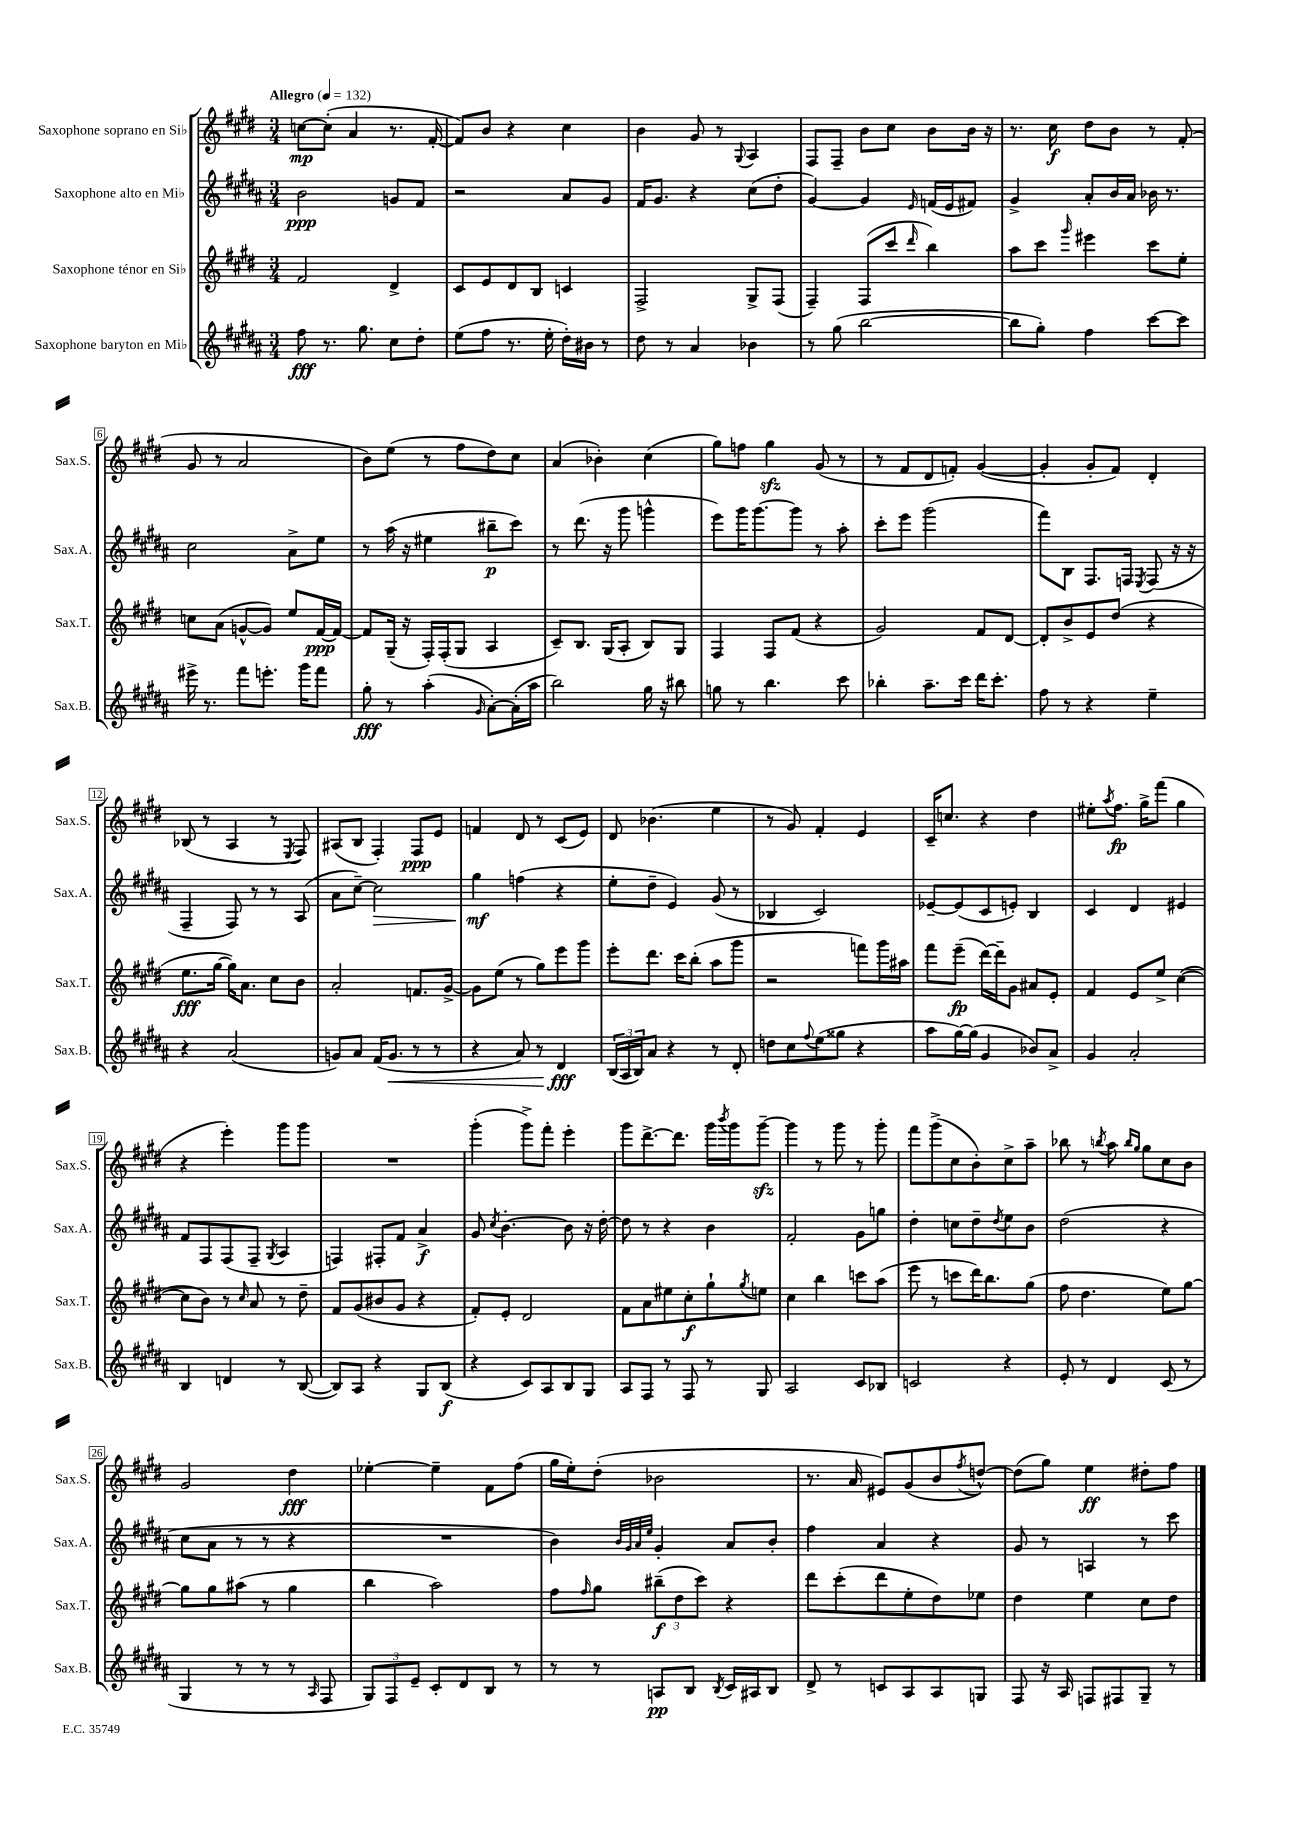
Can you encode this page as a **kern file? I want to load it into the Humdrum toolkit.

**kern	**kern	**kern	**kern
*staff4	*staff3	*staff2	*staff1
*clefG2	*clefG2	*clefG2	*clefG2
*k[f#c#g#d#a#]	*k[f#c#g#d#]	*k[f#c#g#d#a#]	*k[f#c#g#d#]
*M3/4	*M3/4	*M3/4	*M3/4
*MM132	*MM132	*MM132	*MM132
8ff#	2f#	2b	[8cc
8.r	.	.	(8cc']
.	.	.	4a
8.gg#	.	.	.
8cc#	4d#^	8g	8.r
8dd#'	.	8f#	.
.	.	.	[16f#'
=	=	=	=
(8ee	8c#	2r	8f#])
8ff#	8e	.	8b
8.r	8d#	.	4r
.	8B	.	.
16ee'	.	.	.
16dd#')	4c	8a#	4cc#
16b#	.	.	.
8r	.	8g#	.
=	=	=	=
8dd#	2F#^	16f#	4b
.	.	8.g#	.
8r	.	.	.
4a#	.	4r	8g#
.	.	.	8r
.	.	.	8qqG#
4b-	8G#^	(8cc#	4A
.	(8F#	8dd#'	.
=	=	=	=
8r	4F#~)	[4g#)	8F#
(8gg#	.	.	8F#~
[2bb	(8F#	4g#]	8b
.	8ccc#	.	8cc#
.	16qqddd#	16qqe	.
.	4bb)	(16f	8b
.	.	16e	.
.	.	8f#)	16b
.	.	.	16r
=	=	=	=
8bb]	8aa	4g#^	8.r
8gg#')	8ccc#	.	.
.	.	.	16cc#
.	16qqggg#	.	.
4ff#	4eee#	8a#'	8dd#
.	.	16b	8b
.	.	16a#	.
[8ccc#	8ccc#	16b-	8r
.	.	8.r	.
8ccc#]	8ee'	.	(8f#'
=	=	=	=
16eee#^	8cc	2cc#	8g#
8.r	.	.	.
.	(8a	.	8r
8fff#	[8g^^	.	2a
8.eee'	8g])	.	.
.	8ee	8a#^	.
16ggg#	.	.	.
8fff#	[16f#	8ee	.
.	16f#_	.	.
=	=	=	=
8gg#'	8f#]	8r	8b)
8r	(16G#~	(16aa#	(8ee
.	16r	16r	.
(4aa#'	16F#')	4ee#	8r
.	(16F#'	.	.
.	8G#	.	8ff#
16qqg#	.	.	.
[8a#')	4A	8bb#~	8dd#)
(16a#']	.	8ccc#)	8cc#
16aa#	.	.	.
=	=	=	=
2bb)	8c#~)	8r	(4a
.	8.B	(8.ddd#	.
.	.	.	4b-')
.	(16G#	16r	.
.	8A'	8ggg#	.
16gg#	8B)	4ggg^^	(4cc#
16r	.	.	.
8bb#	8G#	.	.
=	=	=	=
8gg	4F#	8eee)	8gg#)
8r	.	16ggg#	8ff
.	.	[8.ggg#	.
4.bb	8F#	.	4gg#
.	(8f#	8ggg#]	.
.	4r	8r	(8g#
8ccc#	.	8aa#'	8r
=	=	=	=
4bb-'	2g#)	8ccc#'	8r
.	.	8eee	8f#
8.aa#~	.	(2ggg#	8d#
.	.	.	8f')
16ccc#	.	.	.
16ddd#	8f#	.	([4g#
8.ccc#'	.	.	.
.	[8d#	.	.
=	=	=	=
8ff#	8d#']	8fff#)	4g#']
8r	8b^	8B	.
4r	8e	8.F#	8g#'
.	(8dd#	.	8f#)
.	.	16F	.
.	.	8qE	.
4ee~	4r	(8F	4d#'
.	.	16r	.
.	.	16r	.
=	=	=	=
4r	8.ee	4F#~	(8B-
.	.	.	8r
.	[16gg#	.	.
(2a#	16gg#])	8F#)	4A
.	8.a	.	.
.	.	8r	.
.	8cc#	8r	8r
.	.	.	8qE
.	8b	(8A#	8F#)
=	=	=	=
8g)	2a'	8a#	(8A#
8a#	.	[8cc#~)	8B
(16f#	.	2cc#]	4F#')
8.g	.	.	.
8r	8.f	.	8F#
8r	.	.	8e
.	[16g#^	.	.
=	=	=	=
4r	8g#]	4gg#	4f
.	(8ee	.	.
8a#)	8r	(4ff	8d#
8r	8gg#)	.	8r
4d#	8eee	4r	(8c#
.	8ggg#	.	8e)
=	=	=	=
(24B	8eee'	8ee'	8d#
24A#	.	.	.
24B)	.	.	.
8a#	8.ddd#	8dd#~	(4.b-
4r	.	4e)	.
.	16ccc#	.	.
.	(8bb'	.	.
8r	8aa	(8g#	4ee
8d#'	8ggg#	8r	.
=	=	=	=
8dd	2r	4B-	8r
8cc#	.	.	8g#)
8qqff#	.	.	.
(8ee	.	2c#)	4f#'
8gg##	.	.	.
4r	8fff)	.	4e
.	16ggg#	.	.
.	16aa#	.	.
=	=	=	=
8aa#	8fff#	[8e-~	16c#~
.	.	.	8.cc
[16gg#)	(8eee~	(8e-]	.
(16gg#]	.	.	.
4g#	[16ddd#)	8c#	4r
.	16ddd#~]	.	.
.	8g#	8e')	.
8b-)	8a#	4B	4dd#
8a#^	8e'	.	.
=	=	=	=
4g#	4f#	4c#	8ee#'
.	.	.	8qaa
.	.	.	8.ff#
2a#'	8e	4d#	.
.	.	.	16gg#^
.	8ee^	.	(8fff#
.	([4cc#	4e#	4gg#
=	=	=	=
4B	8cc#]	8f#	4r
.	8b)	8F#	.
4d	8r	(8F#	4eee')
.	16qqcc#	.	.
.	8a	8F#~	.
.	.	8qG#	.
8r	8r	4A#	8ggg#
([8B	8dd#~	.	8ggg#
=	=	=	=
8B])	8f#	4F)	2.r
8A#	(8g#	.	.
4r	8b#	8F#'	.
.	8g#	8f#	.
8G#	4r	4a#^	.
(8B	.	.	.
=	=	=	=
4r	8f#')	8g#	(4ggg#'
.	.	8qcc#	.
.	8e'	[4.b'	.
8c#)	2d#	.	8ggg#^)
8A#	.	.	8fff#'
8B	.	8b]	4eee'
8G#	.	16r	.
.	.	[16dd#'	.
=	=	=	=
8A#	8f#	8dd#]	8ggg#
8F#	8a	8r	[8.ddd#^
8r	8ee#	4r	.
.	.	.	8.ddd#]
8F#	8cc#'	.	.
8r	8gg#`	4b	16ggg#
.	.	.	8qbbb
.	.	.	16ggg#
.	8qgg#	.	.
8G#	8ee	.	[8ggg#~
=	=	=	=
2A#	4cc#	2f#'	4ggg#]
.	4bb	.	8r
.	.	.	8ggg#
8c#	8ccc	8g#	8r
8B-	(8aa	8gg	8ggg#'
=	=	=	=
2c	8eee	4dd#'	8fff#
.	8r	.	(8ggg#^
.	8ccc	8cc	8cc#
.	16ddd#)	8dd#~	8b')
.	8.bb	.	.
.	.	8qdd#	.
4r	.	8ee	8cc#^
.	(8gg#	8b	8aa~
=	=	=	=
8e'	8ff#	(2dd#	8bb-
8r	4.dd#	.	8r
.	.	.	8qbb
4d#	.	.	8aa
.	.	.	16qqbb
.	.	.	16qqgg#
.	.	.	8gg#
(8c#	8ee)	4r	8cc#
8r	[8gg#	.	8b
=	=	=	=
4G#	8gg#]	8cc#	2g#
.	8gg#	8a#	.
8r	(8aa#	8r	.
8r	8r	8r	.
8r	4gg#	4r	4dd#
16qqA#	.	.	.
8F#	.	.	.
=	=	=	=
12G#)	4bb	2.r	[4ee-'
12F#	.	.	.
12e~	.	.	.
8c#'	2aa)	.	4ee-~]
8d#	.	.	.
8B	.	.	8f#
8r	.	.	(8ff#
=	=	=	=
8r	8ff#	4b)	16gg#
.	.	.	16ee')
.	16qqff#	.	.
8r	8gg#	.	(8dd#'
.	.	32qqb	.
.	.	32qqg#	.
.	.	32qqa#	.
.	.	32qqee	.
8A	(12bb#~	4g#'	2b-
.	12dd#	.	.
8B	.	.	.
.	12ccc#)	.	.
8qB	.	.	.
16c#	4r	8a#	.
16A#	.	.	.
8B	.	8b'	.
=	=	=	=
8d#^	8ddd#	4ff#	8.r
8r	(8ccc#'	.	.
.	.	.	16a
8c	8ddd#	4a#	8e#)
8A#	8ee'	.	(8g#
8A#	8dd#)	4r	8b
.	.	.	8qff#
8G	8ee-	.	[8dd^^)
=	=	=	=
8F#	4dd#	8g#	(8dd]
16r	.	8r	8gg#)
16A#	.	.	.
8F	4ee	4A	4ee
8F#	.	.	.
8G#~	8cc#	8r	8dd#'
8r	8dd#	8ccc#	8ff#
==	==	==	==
*-	*-	*-	*-
